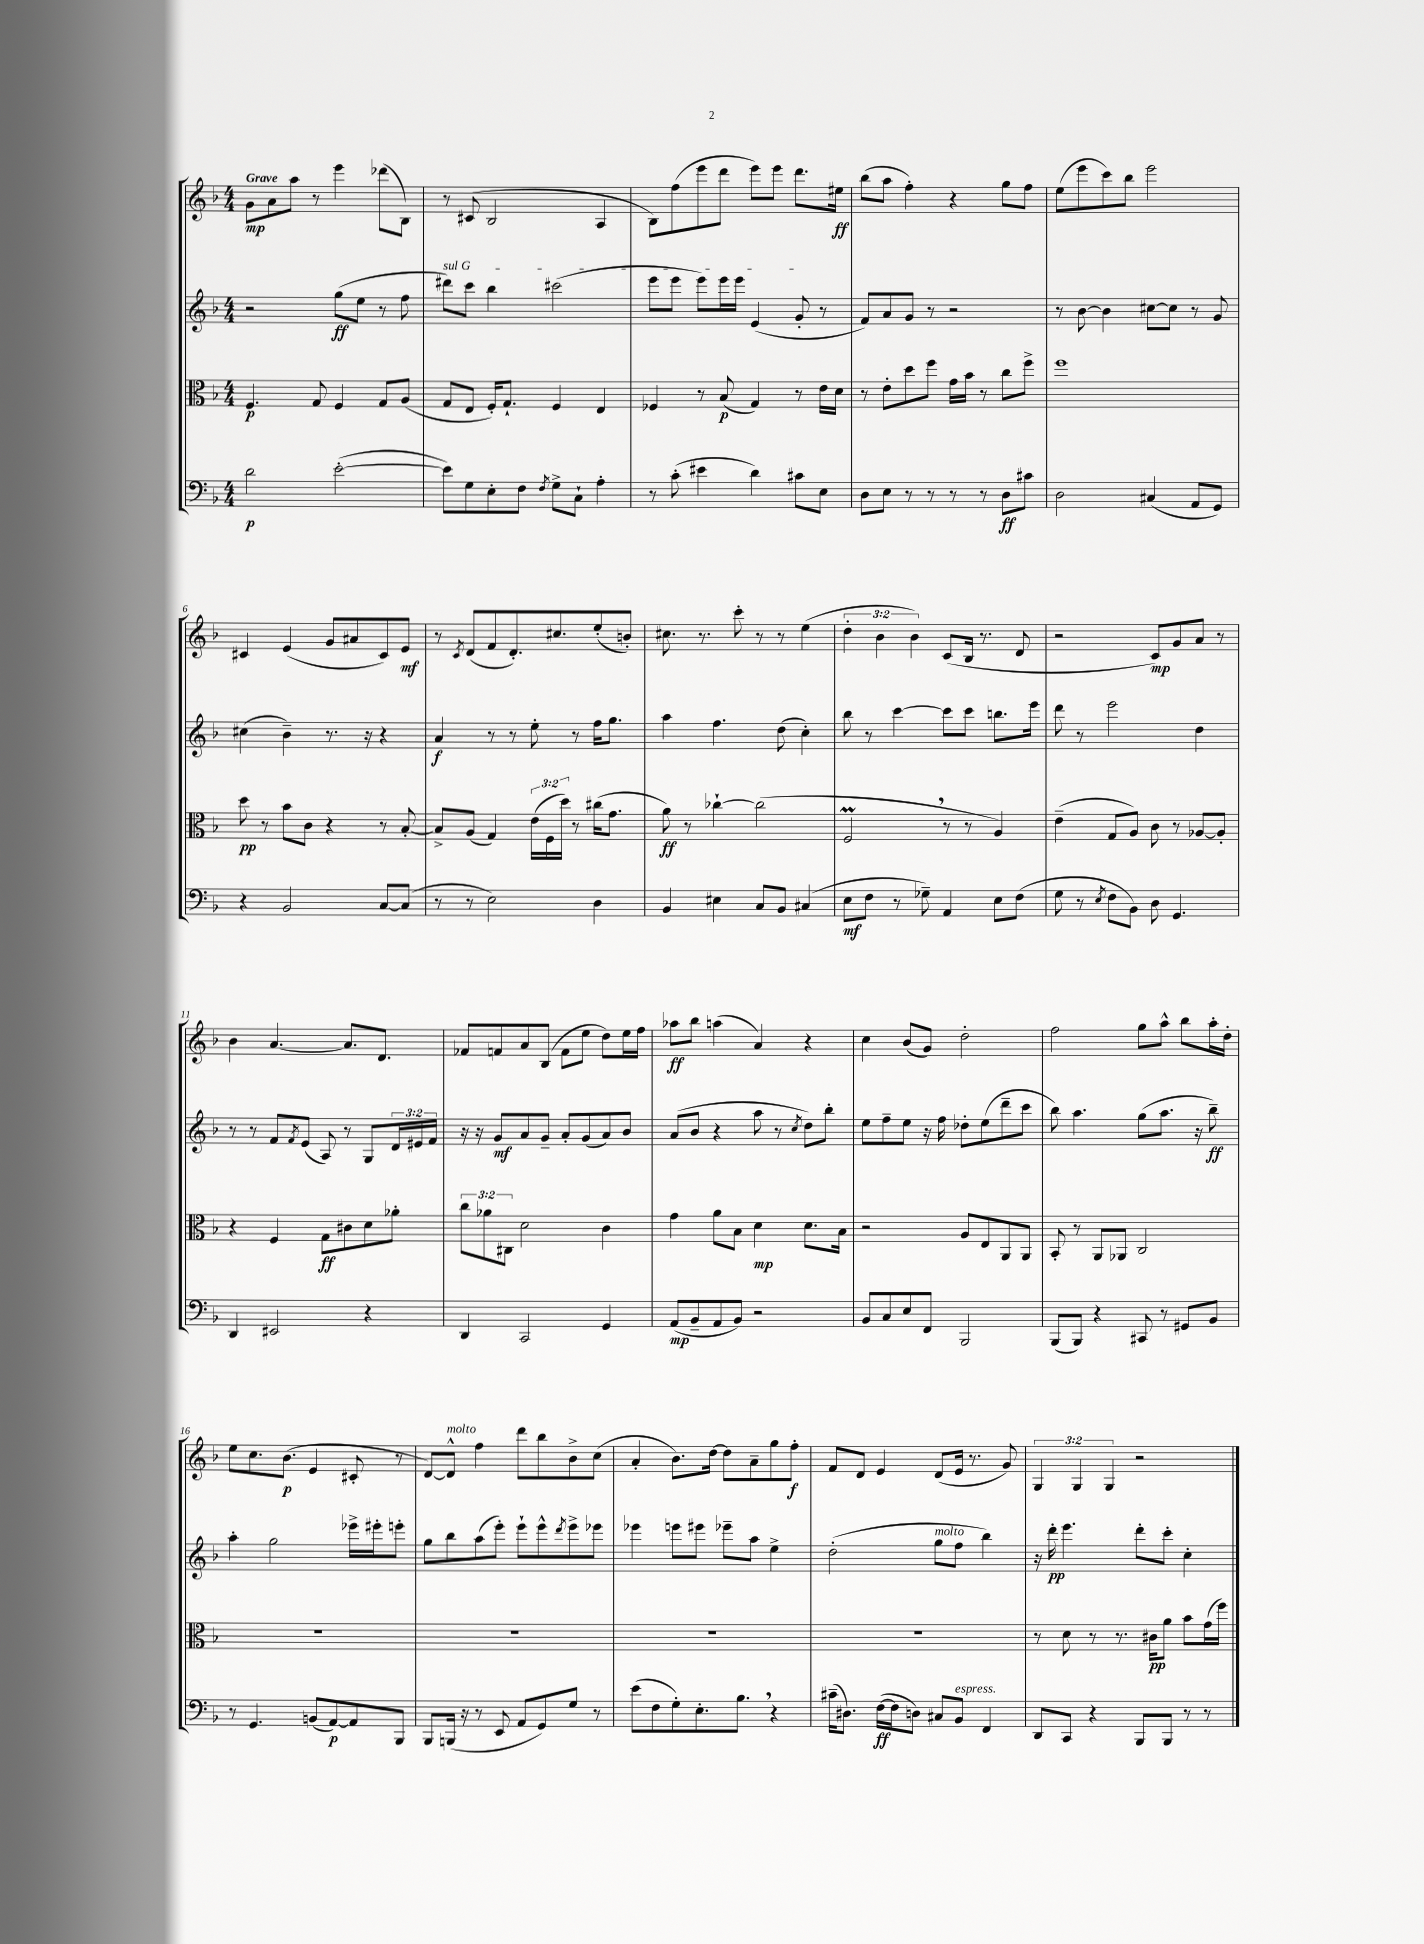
<<
\new StaffGroup <<
\new Staff = "s0" {
    \clef treble \key f \major \numericTimeSignature \time 4/4 \override Staff.TupletNumber.text = #tuplet-number::calc-fraction-text \tempo "Grave"
    g'8\mp a'8 a''8 r8 e'''4 des'''8( bes8) |
    r8 cis'8( bes2 a4 |
    bes8) f''8( e'''8 d'''8 e'''8) e'''8 d'''8. eis''16\ff |
    bes''8( a''8 f''4-.) r4 g''8 f''8 |
    e''8( e'''8 c'''8) bes''8 e'''2 |
    cis'4 e'4( g'8 ais'8 cis'8) e'8\mf |
    r8 \acciaccatura { c'8 } d'8( f'8 d'8.-.) cis''8. e''8-.( b'8-.) |
    cis''8. r8. c'''8-. r8 r8 e''4( |
    \tuplet 3/2 { d''4-. bes'4 bes'4) } c'8( bes16 r8. d'8 |
    r2 c'8\mp) g'8 a'8 r8 |
    bes'4 a'4.~ a'8. d'8. |
    fes'8 f'8 a'8 bes8( f'8 e''8 d''8) e''16 f''16 |
    aes''8\ff bes''8 a''4( a'4) r4 |
    c''4 bes'8( g'8) d''2-. |
    f''2 g''8 a''8-^ bes''8 a''16-. d''16-. |
    e''8 c''8. bes'8.\p( e'4 cis'8-. r8 |
    d'8~) d'8-^^\markup { \italic "molto" } f''4 d'''8 bes''8 bes'8-> c''8( |
    a'4-. bes'8.) d''16~ d''8 a'8-- g''8 f''8-.\f |
    f'8 d'8 e'4 d'8( e'16 r8. g'8) |
    \tuplet 3/2 { g4 g4 g4 } r2 \bar "|." |
}
\new Staff = "s1" {
    \clef treble \key f \major \numericTimeSignature \time 4/4 \override Staff.TupletNumber.text = #tuplet-number::calc-fraction-text
    r2 g''8\ff( e''8 r8 f''8 |
    \once \override TextSpanner.bound-details.left.text = \markup { \italic "sul G" } dis'''8\startTextSpan) c'''8 bes''4 cis'''2( |
    e'''8 e'''8 e'''8) e'''16 e'''16 e'4( g'8-.\stopTextSpan r8 |
    f'8) a'8 g'8 r8 r2 |
    r8 bes'8~ bes'4 cis''8~ cis''8 r8 g'8 |
    cis''4( bes'4--) r8. r16 r4 |
    a'4\f r8 r8 e''8-. r8 f''16 g''8. |
    a''4 f''4. d''8( c''4-.) |
    bes''8 r8 c'''4~ c'''8 c'''8 b''8. e'''16 |
    d'''8 r8 e'''2 d''4 |
    r8 r8 f'8 \acciaccatura { f'8 } e'8( a8) r8 g8 \tuplet 3/2 { d'16 eis'16 f'16 } |
    r16 r16 g'8\mf a'8 g'8-- a'8-. g'8( a'8) bes'8 |
    a'8( bes'8 r4 a''8 r8 \acciaccatura { c''8 } d''8) bes''8-. |
    e''8 f''8-- e''8 r16 f''16 des''8-. e''8( d'''8-- c'''8 |
    bes''8) a''4. g''8( a''8. r16 bes''8--\ff) |
    a''4-. g''2 ees'''16-> eis'''16-. e'''8-. |
    g''8 bes''8 a''8( e'''8-.) e'''8-! e'''8-^ \acciaccatura { d'''8 } e'''8-> ees'''8 |
    ees'''4 e'''8 eis'''8 ees'''8-- a''8 e''4-> |
    d''2-.( g''8^\markup { \italic "molto" } f''8 bes''4) |
    r16 d'''16-.\pp e'''4. d'''8-. c'''8-. c''4-. \bar "|." |
}
\new Staff = "s2" {
    \clef alto \key f \major \numericTimeSignature \time 4/4 \override Staff.TupletNumber.text = #tuplet-number::calc-fraction-text
    f4.\p g8 f4 g8 a8( |
    g8 e8 f16-.) g8.-! f4 e4 |
    fes4 r8 bes8\p( g4) r8 e'16 d'16 |
    r8 e'8-. d''8 f''8 g'16 bes'16 r8 c''8 f''8-> |
    f''1 |
    d''8\pp r8 bes'8 c'8 r4 r8 bes8~-. |
    bes8-> a8( g4) \tuplet 3/2 { e'16( f16 d''16) } r8 cis''16( g'8. |
    a'8\ff) r8 ces''4~-! ces''2( |
    f2\prall \breathe r8 r8 a4) |
    e'4--( g8 a8) c'8 r8 aes8~ aes8-. |
    r4 f4 g8\ff cis'8 d'8 aes'8-. |
    \tuplet 3/2 { c''8 aes'8 cis8 } d'2 c'4 |
    g'4 a'8 bes8 d'4\mp d'8. bes16 |
    r2 a8 e8 a,8 a,8 |
    bes,8-. r8 a,8 aes,8 c2 |
    R1 |
    R1 |
    R1 |
    R1 |
    r8 d'8 r8 r8. cis'16\pp a'8 bes'8 g'16( f''16) \bar "|." |
}
\new Staff = "s3" {
    \clef bass \key f \major \numericTimeSignature \time 4/4
    d'2\p e'2~-.( |
    e'8) g8 e8-. f8 \acciaccatura { f8 } g8-> c8-! a4-. |
    r8 c'8-.( eis'4 d'4) cis'8 e8 |
    d8 e8 r8 r8 r8 r8 d8\ff cis'8 |
    d2 cis4( a,8 g,8) |
    r4 bes,2 c8~ c8( |
    r8 r8 e2) d4 |
    bes,4 eis4 c8 bes,8 cis4( |
    e8\mf f8 r8 ges8--) a,4 e8 f8( |
    g8 r8 \acciaccatura { e8 } f8 bes,8) d8 g,4. |
    d,4 eis,2 r4 |
    d,4 c,2 g,4 |
    a,8\mp( bes,8-- a,8 bes,8) r2 |
    bes,8 c8 e8 f,8 bes,,2 |
    bes,,8( bes,,8) r4 cis,8 r8 gis,8 bes,8 |
    r8 g,4. b,8( a,8~\p) a,8 bes,,8 |
    bes,,8 b,,16( r16 r8 e,8 a,8 g,8) g8 r8 |
    e'8( f8 g8-.) e8.-. bes8. \breathe r4 |
    cis'16--( dis8.) f16~\ff( f16 d8) cis8 bes,8^\markup { \italic "espress." } f,4 |
    d,8 c,8 r4 bes,,8 bes,,8 r8 r8 \bar "|." |
}
>>
>>
